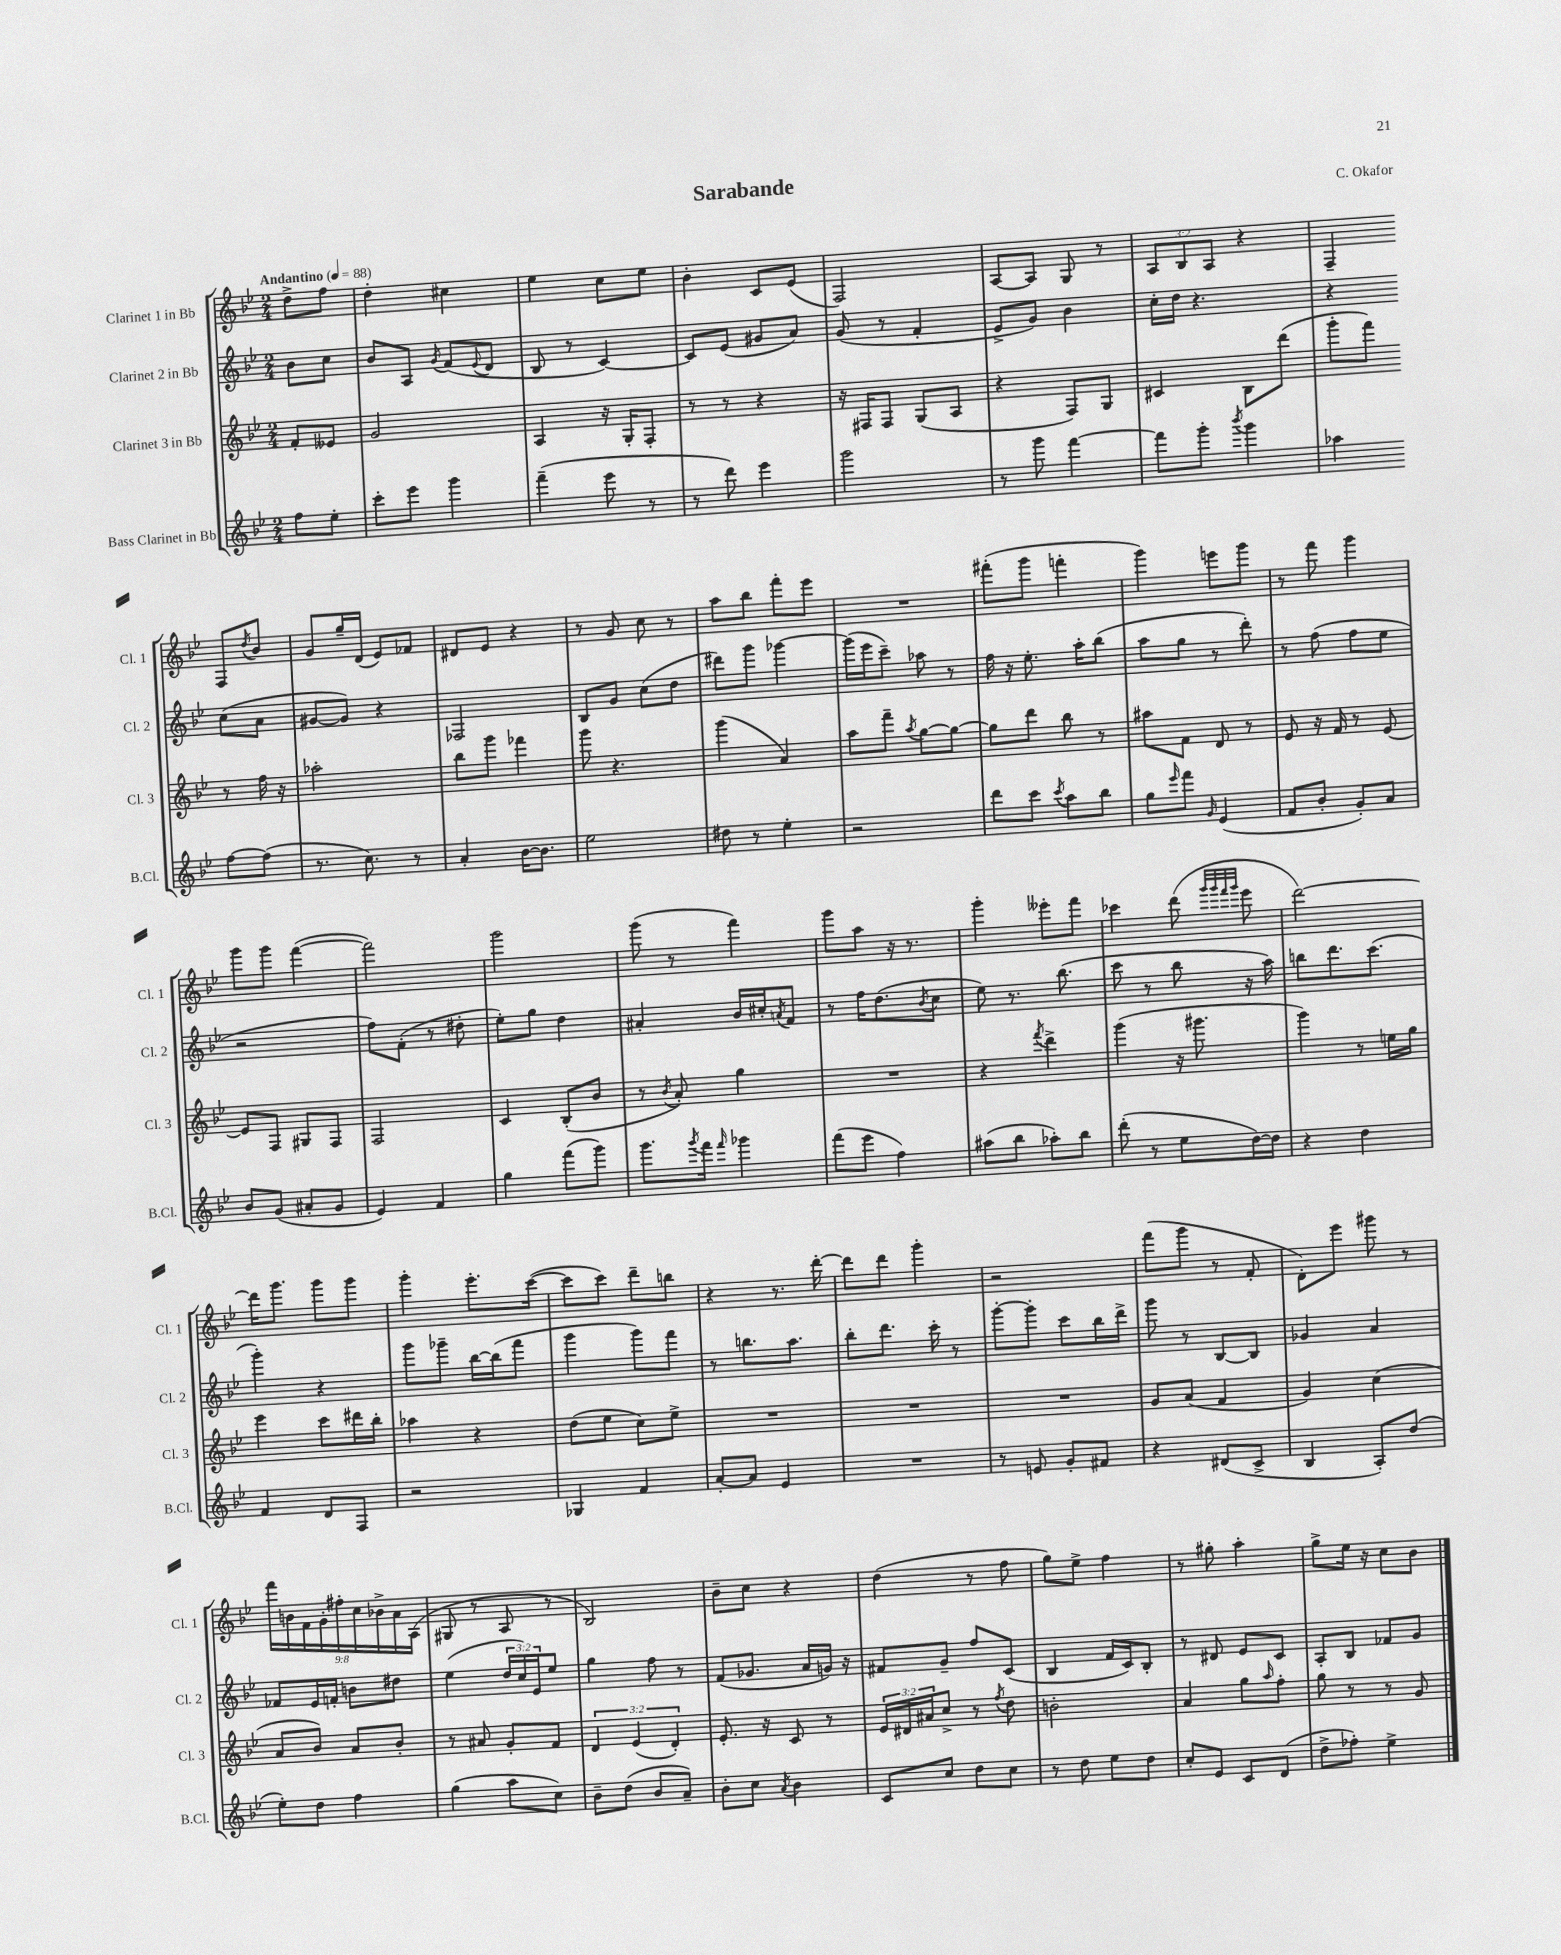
\header { title = "Sarabande" composer = "C. Okafor" }
<<
\new StaffGroup <<
\new Staff = "s0" \with { instrumentName = "Clarinet 1 in Bb" shortInstrumentName = "Cl. 1" } {
    \clef treble \key bes \major \numericTimeSignature \time 2/4 \override Staff.TupletNumber.text = #tuplet-number::calc-fraction-text \partial 4 \tempo "Andantino" 4 = 88
    d''8-> f''8 |
    d''4-. cis''4 |
    ees''4 c''8 ees''8 |
    bes'4-. c'8 ees'8( |
    f2) |
    a8~ a8 g8 r8 |
    \tuplet 3/2 { a8 bes8 a8 } r4 |
    f4-- f8 \acciaccatura { d''8 } bes'8 |
    g'8 g''16-- d'16( ees'8) fes'8 |
    dis'8 ees'8 r4 |
    r8 g'8 c''8 r8 |
    a''8 bes''8 f'''8-. ees'''8 |
    R2 |
    fis'''8-.( g'''8 f'''4-. |
    g'''4) e'''8 g'''8 |
    r8 f'''8 g'''4 |
    g'''8 g'''8 f'''4~( |
    f'''2) |
    g'''2 |
    g'''8( r8 f'''4) |
    g'''8 a''8 r16 r8. |
    g'''4-. eeses'''8-. f'''8 |
    ces'''4 d'''8( \grace { g'''32 g'''32 f'''32 g'''32 } ees'''8 |
    d'''2~) |
    d'''16 g'''8. g'''8 g'''8 |
    g'''4-. ees'''8.-. c'''16~( |
    c'''8 c'''8) d'''8-- b''8 |
    r4 r8. d'''16~-. |
    d'''8 d'''8 g'''4-. |
    r2 |
    f'''8( g'''8 r8 f'8-. |
    d'8-.) ees'''8 gis'''8 r8 |
    \tuplet 9/8 { f'''16 b'16 f'16 g'16-. fis''16-. c''16 bes'16-> a'16 a16( } |
    gis8 r8 a8 r8 |
    bes2) |
    bes'8-- c''8 r4 |
    d''4( r8 f''8 |
    g''8) ees''8-> f''4 |
    r8 gis''8-. a''4-. |
    g''8-> ees''16 r16 c''8 bes'8 \bar "|." |
}
\new Staff = "s1" \with { instrumentName = "Clarinet 2 in Bb" shortInstrumentName = "Cl. 2" } {
    \clef treble \key bes \major \numericTimeSignature \time 2/4 \override Staff.TupletNumber.text = #tuplet-number::calc-fraction-text \partial 4
    bes'8 c''8 |
    bes'8 a8 \acciaccatura { g'8 } f'8( \appoggiatura { ees'8 } d'8 |
    bes8 r8 c'4~) |
    c'8 ees'8( gis'8 a'8) |
    g'8( r8 f'4-. |
    ees'8-> g'8) bes'4 |
    c''16-. d''16 r4. |
    r4 c''8( a'8 |
    gis'8~ gis'8) r4 |
    fes2 |
    bes8 g'8 c''8( d''8 |
    dis'''8) g'''8 ges'''4~ |
    ges'''16( ees'''16 c'''8--) aes''8 r8 |
    f''16 r16 ees''8.-. a''16-. bes''8( |
    a''8 g''8 r8 d'''8-.) |
    r8 f''8( f''8 ees''8 |
    r2 |
    f''8) f'8-.( r8 dis''8-. |
    ees''8-.) g''8 d''4 |
    ais'4-. bes'16 cis''16-. \acciaccatura { a'8 } f'8 |
    r8 f''16 d''8.( \acciaccatura { bes'8 } c''8 |
    ees''8) r8. bes''8.( |
    c'''8 r8 bes''8 r16 a''16) |
    b''8 d'''8. c'''8.( |
    g'''4-.) r4 |
    g'''8 ges'''8-- bes''16~ bes''16( f'''8 |
    g'''4 g'''8) f'''8 |
    r8 b''8. a''8. |
    bes''8-. d'''8. c'''16-. r8 |
    g'''8~-. g'''8-. c'''8 bes''16 d'''16-> |
    g'''8 r8 bes8~ bes8 |
    ges'4 a'4 |
    fes'8 ees'16 f'16-. b'8 dis''8 |
    ees''4( \tuplet 3/2 { d''16 c''16) ees'16 } ees''8 |
    g''4 f''8 r8 |
    f'8( ges'8. a'16 g'16) r16 |
    fis'8 g'8-- f''8 c'8( |
    bes4 f'16 c'16) bes8-. |
    r8 dis'8 ees'8 c'8 |
    a8-. bes8 fes'8 g'8 \bar "|." |
}
\new Staff = "s2" \with { instrumentName = "Clarinet 3 in Bb" shortInstrumentName = "Cl. 3" } {
    \clef treble \key bes \major \numericTimeSignature \time 2/4 \override Staff.TupletNumber.text = #tuplet-number::calc-fraction-text \partial 4
    f'8-. eeses'8 |
    g'2 |
    a4 r16 g16-. f8-. |
    r8 r8 r4 |
    r16 fis16 fis8 g8( a8 |
    r4 f8) g8 |
    cis'4 bes8 d'''8( |
    g'''8-. f'''8) r8 f''16 r16 |
    aes''2-. |
    bes''8 g'''8 fes'''4 |
    g'''8 r4. |
    g'''4( a'4) |
    a''8 f'''8-- \acciaccatura { a''8 } g''8~ g''8~ |
    g''8 d'''8 bes''8 r8 |
    ais''8 f'8 d'8 r8 |
    ees'8 r16 f'16 r8 ees'8~ |
    ees'8 f8 gis8 f8 |
    f2 |
    c'4 bes8-.( bes'8 |
    r8 \acciaccatura { bes'8 } a'8-.) g''4 |
    R2 |
    r4 \acciaccatura { f'''8 } d'''4-> |
    g'''4( r16 gis'''8. |
    g'''4) r8 e''16 g''16 |
    ees'''4 c'''8 dis'''16 bes''16-. |
    aes''4 r4 |
    d''8( ees''8 c''8) ees''8-> |
    R2 |
    R2 |
    R2 |
    g'8 a'8( f'4 |
    g'4) c''4( |
    a'8 bes'8) a'8 bes'8-. |
    r8 ais'8 g'8-. f'8 |
    \tuplet 3/2 { d'4 ees'4( d'4-.) } |
    ees'8.-. r16 c'8 r8 |
    \tuplet 3/2 { ees'16 dis'16 ais'16 } c''8-> r8 \acciaccatura { f''8 } d''8 |
    b'2-. |
    a'4 g''8 \grace { a''16 } f''8-. |
    g''8 r8 r8 g'8 \bar "|." |
}
\new Staff = "s3" \with { instrumentName = "Bass Clarinet in Bb" shortInstrumentName = "B.Cl." } {
    \clef treble \key bes \major \numericTimeSignature \time 2/4 \partial 4
    f''8 ees''8-. |
    c'''8-. ees'''8 g'''4 |
    f'''4--( ees'''8 r8 |
    r8 d'''8) ees'''4 |
    g'''2 |
    r8 g'''8 f'''4~ |
    f'''8 g'''8-. \acciaccatura { bes'''8 } g'''4 |
    aes''4 f''8~ f''8( |
    r8. c''8.) r8 |
    a'4-. bes'16~ bes'8. |
    ees''2 |
    dis''8 r8 ees''4-. |
    r2 |
    d'''8 c'''8 \acciaccatura { c'''8 } a''8 bes''8 |
    g''8 \grace { ees'''16 } f'''8 \grace { g'16 } ees'4( |
    f'8 bes'8-. g'8-.) a'8 |
    bes'8 g'8( ais'8-. g'8 |
    ees'4) f'4 |
    g''4 f'''8( g'''8) |
    g'''8. \acciaccatura { g'''8 } f'''16 \grace { f'''16 } ges'''4 |
    f'''8( ees'''8 f''4) |
    ais''8( bes''8 aes''8-.) bes''8 |
    d'''8-.( r8 ees''8 d''16~) d''16 |
    r4 d''4 |
    f'4 d'8 f8 |
    r2 |
    ges4 f'4 |
    a'8~-. a'8 ees'4 |
    R2 |
    r8 e'8 g'8-. fis'8 |
    r4 dis'8( c'8-> |
    bes4 a8-.) d''8( |
    ees''8-.) d''8 f''4 |
    g''4( a''8 c''8) |
    bes'8-- d''8( bes'8 a'8--) |
    bes'8-. c''8 \acciaccatura { a'8 } bes'4 |
    c'8 c''8 d''8 c''8 |
    r8 d''8 ees''8 d''8 |
    c''8-. ees'8 c'8 d'8( |
    d''8-> fes''8-.) ees''4-> \bar "|." |
}
>>
>>
\layout { \context { \Score \remove "Bar_number_engraver" } }
